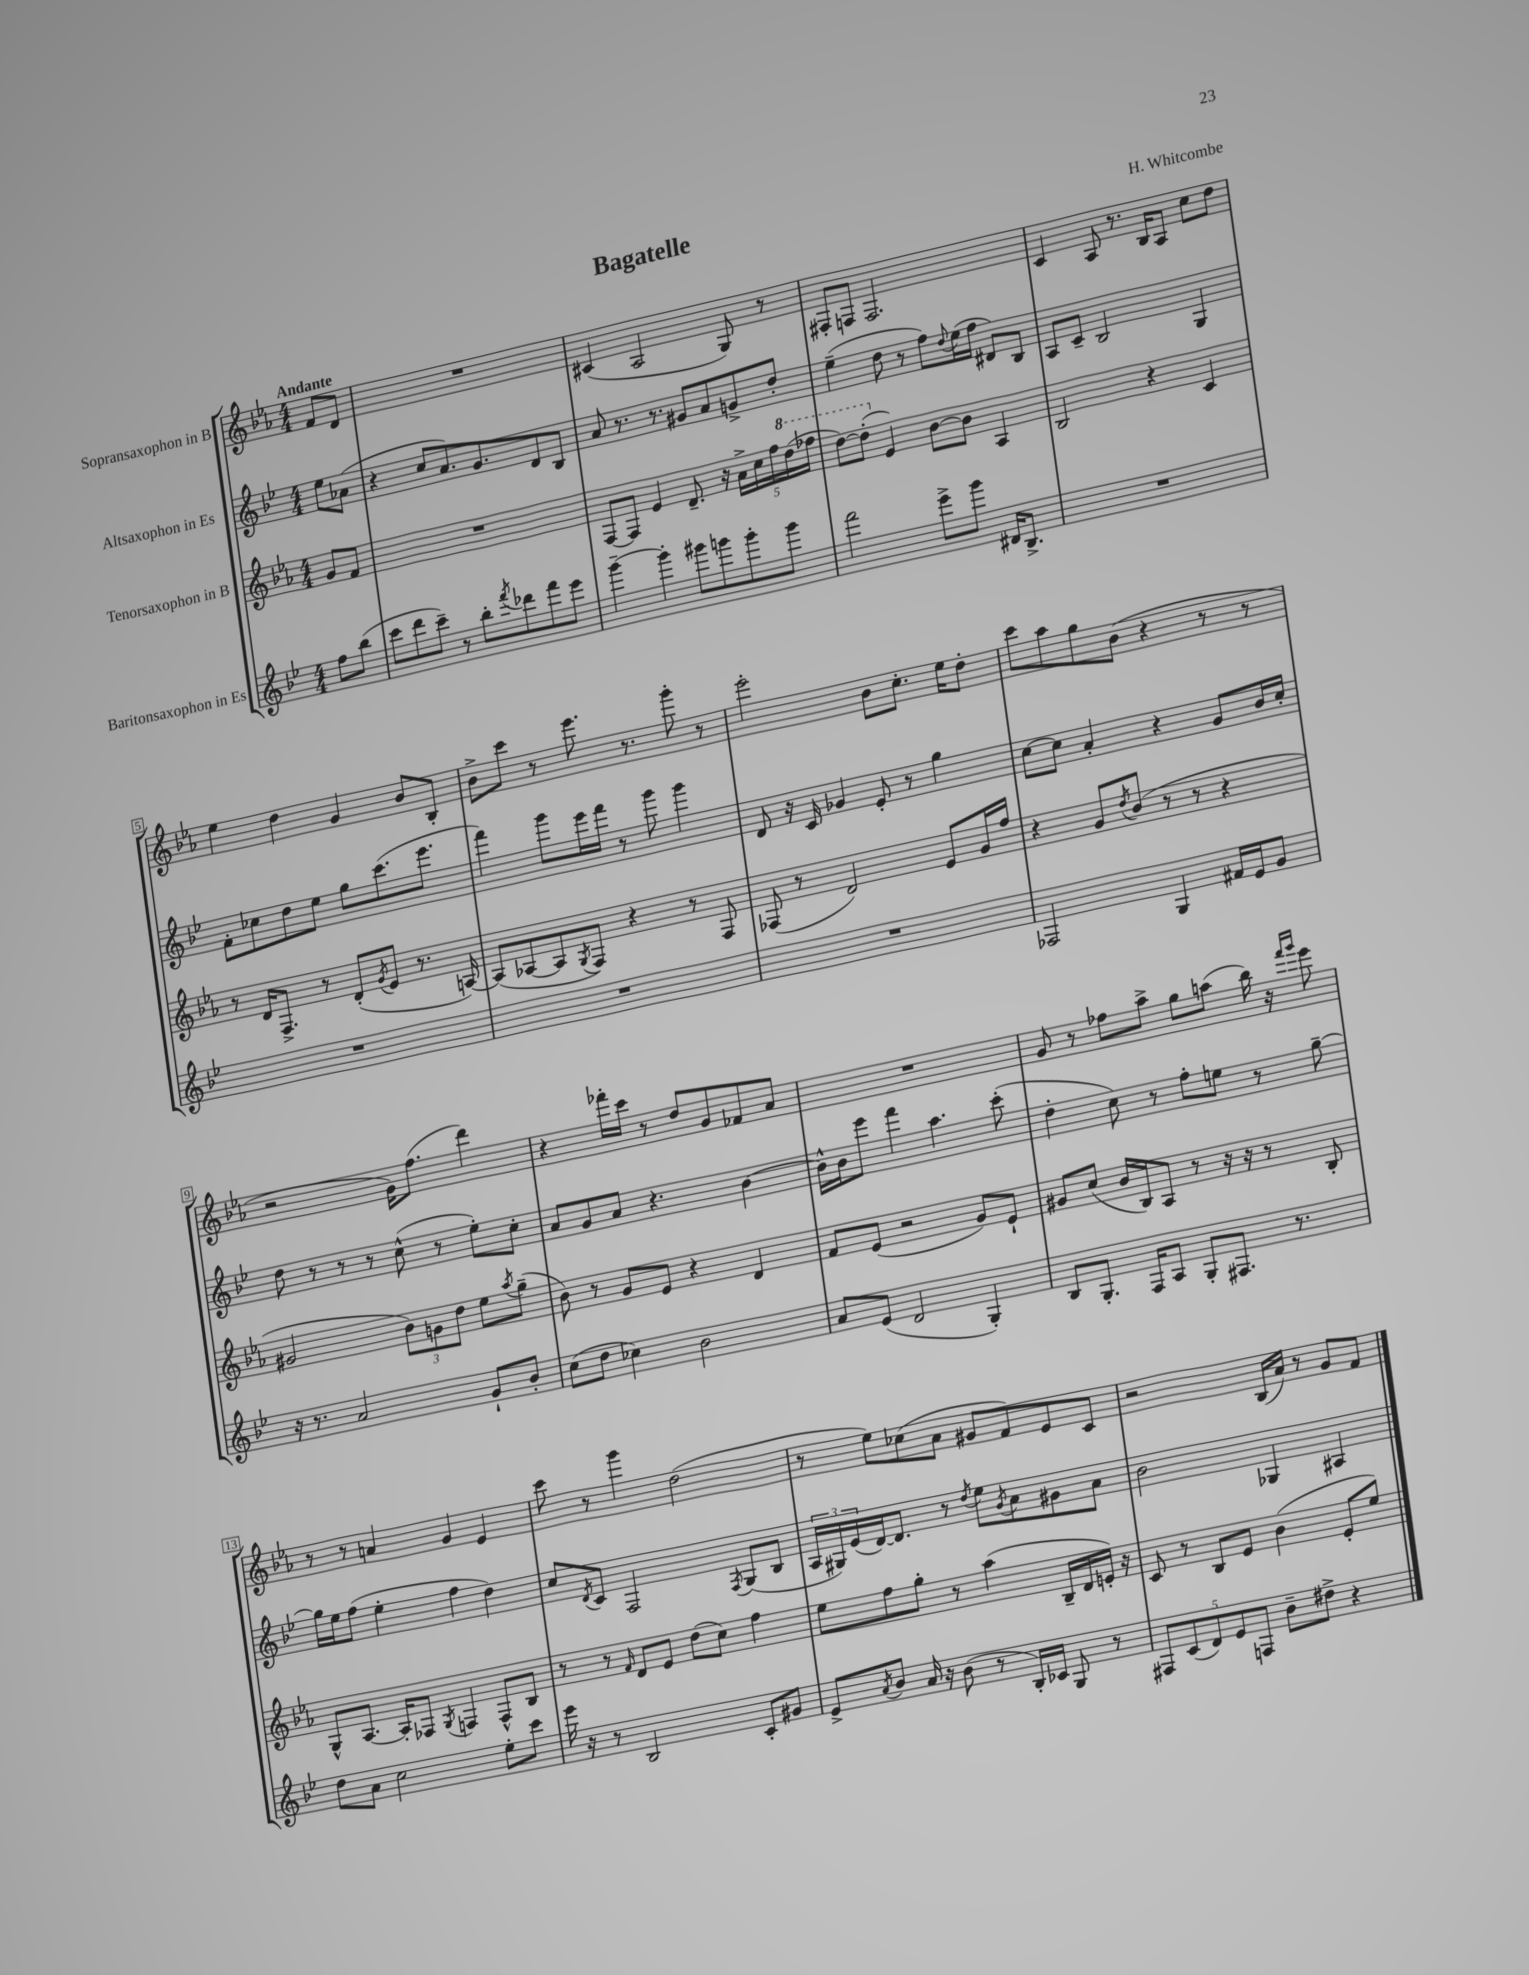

**kern	**kern	**kern	**kern
*part4	*part3	*part2	*part1
*staff4	*staff3	*staff2	*staff1
*I"Baritonsaxophon in Es	*I"Tenorsaxophon in B	*I"Altsaxophon in Es	*I"Sopransaxophon in B
*clefG2	*clefG2	*clefG2	*clefG2
*k[b-e-]	*k[b-e-a-]	*k[b-e-]	*k[b-e-a-]
*M4/4	*M4/4	*M4/4	*M4/4
=	=	=	=
!	!	!	!LO:TX:a:B:t=Andante
8ff\L	8g/L	8ee-\L	8f/L
(8bb-\J	8f/J	(8a-X\J	8d/J
=1	=1	=1	=1
8ccc\L	1r	4r	1r
8ddd\	.	.	.
8ccc~\J)	.	8cc/L	.
8r	.	8.a/)	.
8bb-'\L	.	.	.
.	.	8.g/	.
8qfff/	.	.	.
8ddd-X\	.	.	.
8fff\	.	8d/	.
8eee-\J	.	8B-/J	.
=2	=2	=2	=2
[4ggg~\	[8F/L	8a/	(4c#X/
.	8F/J]	8.r	.
4ggg'\]	4e-/	.	2A-/
.	.	8.r	.
8ggg#X\L	8.d~/	8g#X/L	.
8gggn\	.	8a/	.
.	16r	.	.
8ggg'\	20a-^\LL	8gn^/	8G/)
.	20cc\	.	.
.	20ff\	.	.
8ggg\J	.	8dd'/J	8r
*	*8va	*	*
.	(20ddd\	.	.
.	20fff-X\JJ	.	.
=3	=3	=3	=3
2fff\	[8ddd\L)	(4ee-~\	8F#X'/L
.	(8ddd'\J]	.	8Fn/J
*	*X8va	*	*
.	4e-/)	8dd\	2.F/
.	.	8r	.
8eee-^\L	[8b-\L	8ff\L)	.
.	.	8qqdd/	.
8ggg\J	8b-\J]	(16ee-\L	.
.	.	16ff\JJ	.
16d#X/KL	4A-/	8d#X/L)	.
8.B-^/J	.	.	.
.	.	8B-/J	.
=4	=4	=4	=4
1r	2B-/	8A/L	4c/
.	.	8c~/J	.
.	.	2B-/	8A-/
.	.	.	8.r
.	4r	.	.
.	.	.	16B-/KL
.	.	.	8A-/J
.	4c/	4G/	8cc\L
.	.	.	8dd\J
!!LO:LB:g=z
=5	=5	=5	=5
1r	8r	8f'\L	4ee-\
.	16d/KL	8cc-X\	.
.	8.F^/J	.	.
.	.	8dd\	4dd\
.	8r	8ee-\J	.
.	(8d'/L	8gg\L	4g/
.	8qg/	.	.
.	8e-/J	(8.ccc\	.
.	8.r	.	8b-/L
.	.	8.eee-\J	.
.	.	.	8B-'/J
.	[16An/)	.	.
=6	=6	=6	=6
1r	(8A/L]	4fff\)	8b-^\L
.	[8A-X/	.	8ccc\J
.	8A-/]	8ggg\L	8r
.	8qG/	.	.
.	8F/J)	16eee-\L	8.eee-\
.	.	16fff\JJ	.
.	4r	8r	.
.	.	.	8.r
.	.	8ggg\	.
.	8r	4ggg\	8ggg'\
.	8F/	.	8r
=7	=7	=7	=7
1r	(8F-X/	8d/	2eee-'\
.	8r	16r	.
.	.	16c/	.
.	2d/)	4g-X/	.
.	.	8e-'/	8b-\L
.	.	8r	8.cc'\J
.	8e-/L	4gg\	.
.	.	.	16ee-\KL
.	16g/L	.	8dd'\J
.	16ff/JJ	.	.
=8	=8	=8	=8
2F-X/	4r	[8cc\L	8ccc\L
.	.	8cc\J]	8aa-\
.	8g/L	4a'/	8gg\
.	8qdd/	.	.
.	(8b-/J	.	(8b-\J
4G/	8r	4r	4r
.	8r	.	.
16f#X/LL	4r	8g/L	8r
16e-/J	.	.	.
8g/J	.	16b-/L	8r
.	.	16cc'/JJ	.
!!LO:LB:g=z
=9	=9	=9	=9
16r	2g#X/	8dd\	2r
8.r	.	.	.
.	.	8r	.
2a/	.	8r	.
.	.	8r	.
.	12b-\L)	(8cc^^\	16g\KL)
.	.	.	(8.ff\J
.	12gn\	.	.
.	.	8r	.
.	12dd\J	.	.
8g`/L	8ee-\L	8ee-'\L)	4ddd\)
.	8qaa-/	.	.
8b-'/J	(8gg~\J	8cc'\J	.
=10	=10	=10	=10
(8cc\L	8b-\)	8a/L	4r
8dd\J	8r	8g/	.
4cc-X\)	8g/L	8a/J	16fff-X'\LL
.	.	.	16ccc\JJ
.	8e-/J	4.r	8r
2b-\	4r	.	8dd/L
.	.	.	8g/
.	4d/	[4b-\	8f-X/
.	.	.	8a-/J
=11	=11	=11	=11
8a/L	8f/L	16b-^^\LL]	1r
.	.	16b-\J	.
(8e-/J	(8e-/J	8eee-\J	.
2d/	2r	4fff\	.
.	.	4.aa\	.
4G'/)	8g/L)	.	.
.	8e-`/J	(8ccc'\	.
=12	=12	=12	=12
8B-/L	8g#X/L	4dd'\	8g/
8.G'/J	(8cc/J	.	8r
.	16b-/LL	8cc\)	8ff-X\L
16F/KL	16B-/J)	.	.
8A/J	8A-/J	8r	8aa-^\J
8G'/L	8r	8ff'\L	8gg\L
8.F#X/J	16r	8een\J	(8aan\J
.	16r	.	.
.	8r	8r	16bb-\)
8.r	.	.	16r
.	.	.	16qqfff/LL
.	.	.	16qqggg/JJ
.	8B-'/	[8gg~\	8eee-\
!!LO:LB:g=z
=13	=13	=13	=13
8dd\L	8G^^/L	16gg\LL]	8r
.	.	16ee-\J	.
8a\J	[8.A-/J	(8ff\J	8r
2cc\	.	4ee-'\	4an/
.	16A-'/KL]	.	.
.	8F-X/J	.	.
.	8qG/	.	.
.	4Fn/	4ff\	4g/
8ee-'\L	8F^^/L	4dd\)	4e-/
8ccc\J	8B-/J	.	.
=14	=14	=14	=14
16eee-\	8r	8cc/L	8ccc\
16r	.	.	.
.	.	8qd/	.
8r	8r	8c/J	8r
.	16qqf/	.	.
2B-/	8d/L	2F/	4ggg\
.	8e-/J	.	.
.	(8dd\L	.	(2dd\
.	8cc\J)	.	.
.	.	8qF/	.
8c'/L	4ff\	(8G/L	.
8g#X/J	.	8B-/J	.
=15	=15	=15	=15
8e-^/L	8ee-\L	24A/LL	8r
.	.	24G#X/)	.
.	.	(24e-/	.
8qa/	.	.	.
8b-/J	8ff\	[16d/J)	8ee-\L)
.	.	8.d/J]	.
16a/	8gg'\J	.	(8cc-X\
16r	.	.	.
(8b-\	8r	8r	8a-\J
.	.	8qdd/	.
8r	(4aa-\	8ee-\L	8g#X/L
.	.	8qg/	.
16B-'/LL)	.	8a\	8f/)
16c-X/JJ	.	.	.
8G/	16B-~/LL	8g#X\	8e-/
.	16d/	.	.
8r	16en'/JJ)	8a\J	8c/J
.	16r	.	.
=16	=16	=16	=16
10F#X/L	8c/	2b-\	2r
(10c/	.	.	.
.	8r	.	.
10d/)	.	.	.
.	8B-/L	.	.
10e-/	.	.	.
.	8e-/J	.	.
10Fn/J	.	.	.
8b-~\L	(4b-\	4G-X/	(16B-/LL
.	.	.	16a-/JJ)
8dd#X^\J	.	.	8r
4r	8e-'/L	4A#X/	8g/L
.	8ee-/J)	.	8f/J
==	==	==	==
*-	*-	*-	*-
